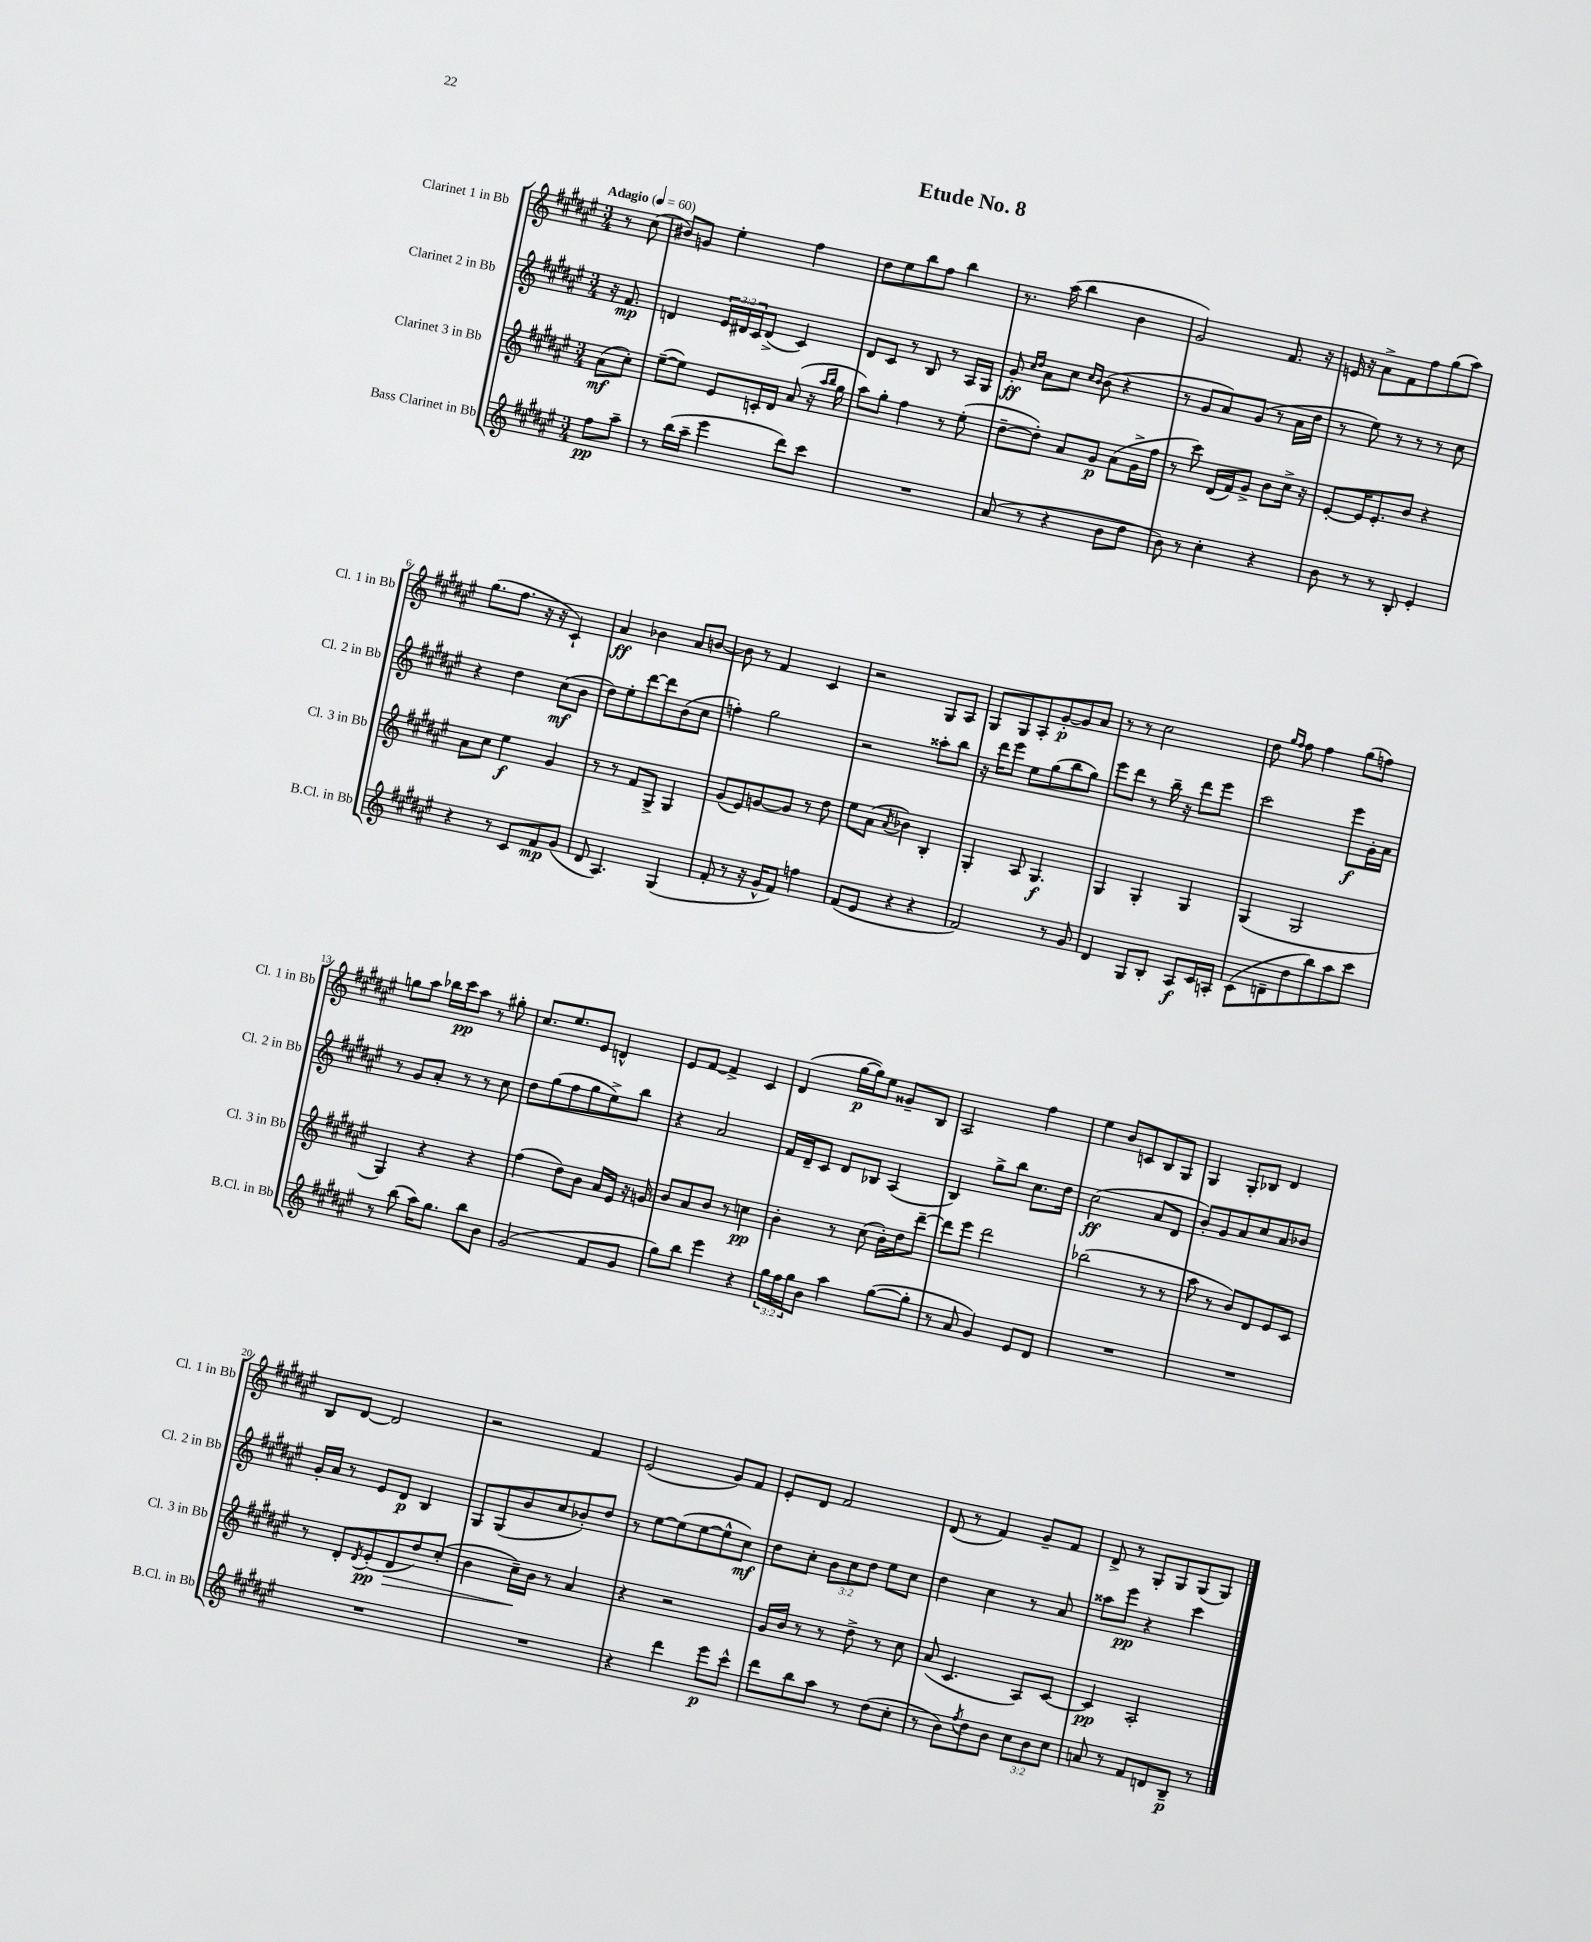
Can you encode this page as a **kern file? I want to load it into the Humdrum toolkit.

**kern	**kern	**kern	**kern
*staff4	*staff3	*staff2	*staff1
*clefG2	*clefG2	*clefG2	*clefG2
*k[f#c#g#d#a#e#]	*k[f#c#g#d#a#e#]	*k[f#c#g#d#a#e#]	*k[f#c#g#d#a#e#]
*M3/4	*M3/4	*M3/4	*M3/4
*MM60	*MM60	*MM60	*MM60
8ff#	(8a#	16r	8r
.	.	8.f#	.
8aa#~	8cc#')	.	(8cc#
=	=	=	=
8r	([8ee#~	4d	8b#)
(16bb	8ee#])	.	8g
16aa#~	.	.	.
4eee#	8e#	24e#	4ee#'
.	.	24d#	.
.	.	24c#	.
.	16c'	(8d#^	.
.	16d#	.	.
8ddd#)	(8a#	4c#)	4ff#
8ccc#	16r	.	.
.	16qqaa#	.	.
.	16qqbb	.	.
.	16gg#	.	.
=	=	=	=
2.r	8aa#)	8d#	8dd#
.	8gg#'	8c#	8ee#
.	4ff#	8r	8bb
.	.	8B	8ff#
.	8r	8r	4bb
.	(8ee#'	16A#	.
.	.	16G#	.
=	=	=	=
(8a#	[8dd#~	8g#'	8.r
.	.	16qqcc#	.
.	.	16qqdd#	.
8r	8dd#'])	8a#	.
.	.	.	(16aa#
4r	8a#	8cc#	4bb
.	.	16qqcc#	.
.	.	16qqb	.
.	8g#	(8b	.
8b	(8a#	4r	4b
8dd#	16g#^	.	.
.	16ff#	.	.
=	=	=	=
8b)	8r	8r	2g#)
8r	8ccc#)	8g#	.
4cc#'	(16d#	8a#)	.
.	16f#)	.	.
.	8g#^	(8g#	.
4r	8b	8r	8.f#
.	16cc#^	16a#	.
.	16r	16dd#	16r
=	=	=	=
8b	[8e#'	8r	16e
.	.	.	16r
8r	16e#]	8ee#)	8a#^
.	8.e#'	.	.
8r	.	8r	8f#
8B'	8b	8r	8ff#
4e#'	4r	8r	(8gg#
.	.	8cc#	8aa#)
=	=	=	=
4r	8a#	4r	(8.gg#
.	8cc#	.	.
.	.	.	8.ff#
8r	4ee#	4dd#	.
8c#	.	.	16r
.	.	.	16r
8f#	4g#	(8cc#	4c#`)
(8g#	.	8b	.
=	=	=	=
8d#	8r	8dd#)	4a#
4.A#)	8r	8ee#'	.
.	8f#	[8ddd#	4b-
.	8G#^	8ddd#]	.
(4G#	4G#	(8b	8a#
.	.	8cc#	[8b
=	=	=	=
8f#'	(8g#	4ff')	8b]
8r	8e#)	.	8r
16r	[8g	2gg#	4f#
16g#^^	.	.	.
8f#)	8g]	.	.
4ff	8r	.	4c#
.	8dd#	.	.
=	=	=	=
(8f#	8ee#	2r	2r
8e#	(8a#	.	.
.	8qa#	.	.
4r	4b-)	.	.
4r	4B'	8aa##'	8G#
.	.	8bb	8A#
=	=	=	=
2f#)	4G#'	16r	8G#
.	.	16ddd#	.
.	.	8eee#	8G#
.	8A#	8ee#	8A#'
.	4.G#	(8gg#	[8g#'
8r	.	8bb	8g#]
8g#	.	8gg#)	8a#
=	=	=	=
4d#	4G#	8eee#	8r
.	.	8ddd#	8r
8G#	4G#'	8r	2cc#
8B'	.	16bb~	.
.	.	16r	.
8A#	4G#	8ddd#	.
16c#	.	8eee#	.
16A'	.	.	.
=	=	=	=
(8c#	(4G#	2ccc#	8dd#
.	.	.	16qqgg#
.	.	.	16qqff#
8d~	.	.	8ff#
8dd#	2G#	.	4ff#
8bb)	.	.	.
8aa#	.	8eee#	(8gg#
8ccc#	.	16g#'	8ff)
.	.	16a#	.
=	=	=	=
8r	4G#)	8r	8gg
(8bb	.	8g#	8aa#
16aa#)	4r	8a#'	16bb-
8.gg#	.	.	16ccc#
.	.	8r	8aa#
8bb	4r	8r	8r
8b	.	8cc#	8gg#'
=	=	=	=
(2g#	(4ff#	8dd#	8.cc#
.	.	(8gg#	.
.	.	.	8.ee#
.	8dd#)	8ff#	.
.	8b	8gg#	8e#
8f#	16a#	8ee#^)	4d^^
.	16e#	.	.
8g#	16r	8bb	.
.	16g	.	.
=	=	=	=
8gg#)	8b	4r	8e#
8bb	8a#	.	[8f#
4eee#	8b	2a#	4f#^]
.	8r	.	.
4r	4cc	.	4c#
=	=	=	=
24gg#	4b'	16f#	(4d#
24ff#	.	.	.
.	.	16d#~	.
24gg#	.	.	.
8b	.	8c#	.
4aa#	8r	8d#	[16gg#
.	.	.	16gg#])
.	(8cc#	8B-	8ee#
([8gg#	16b')	(4A#	8g##~
.	16dd#	.	.
8gg#']	[8ddd#~	.	8B
=	=	=	=
8r	8ddd#]	4B)	2A#
8a#	8eee#	.	.
4g#)	2ddd#	8gg#^	.
.	.	8bb	.
8e#	.	8.cc#	4ff#
8d#	.	.	.
.	.	16dd#	.
=	=	=	=
2.r	(2bb-	(2cc#	4ee#
.	.	.	8b
.	.	.	8c
.	8r	8a#	8B
.	8r	8d#	8G#
=	=	=	=
2.r	8aa#	8b')	4G#
.	8r	8g#	.
.	8b)	8a#	8G#'
.	8d#	8cc#	8B-
.	8e#	8a#	4d#
.	8c#	8b-	.
=	=	=	=
2.r	8r	16g#'	8B
.	.	16a#	.
.	8d#'	8r	[8d#
.	8qd#	.	.
.	(8e#'	8e#	2d#]
.	8d#	8d#	.
.	8dd#)	4B	.
.	(8cc#'	.	.
=	=	=	=
2.r	4b	8G#	2r
.	.	(8G#	.
.	16cc#~)	8b	.
.	16b	.	.
.	8r	8cc#	.
.	4a#	8b-')	4f#
.	.	8dd#	.
=	=	=	=
4r	4r	8r	(2e#
.	.	[8ee#	.
4ddd#	2r	(8ee#]	.
.	.	[8ee#	.
8eee#	.	8ee#^^]	8g#)
8ccc#^^	.	8cc#)	8f#
=	=	=	=
8ddd#	16g#	8dd#	8e#'
.	16b	.	.
8bb	8r	8cc#'	8d#
8aa#	8r	12b	2f#
.	.	12cc#	.
8r	8dd#^	.	.
.	.	12dd#	.
(8dd#	8r	8ee#	.
8cc#'	8cc#	8cc#	.
=	=	=	=
8r	(8a#	4dd#	(8d#
8b)	4.c#	.	8r
8qff#	.	.	.
8dd#	.	4cc#	4f#)
8b	.	.	.
12cc#	8A#)	8r	8g#~
12b	.	.	.
.	[8c#	8a#	8f#
12cc#	.	.	.
=	=	=	=
8a	4c#]	8aa##	8d#^
8r	.	8eee#	8r
8f#	2A#'	4r	8G#'
8d	.	.	8G#
8B~	.	4ccc#	(8G#
8r	.	.	8G#)
==	==	==	==
*-	*-	*-	*-
